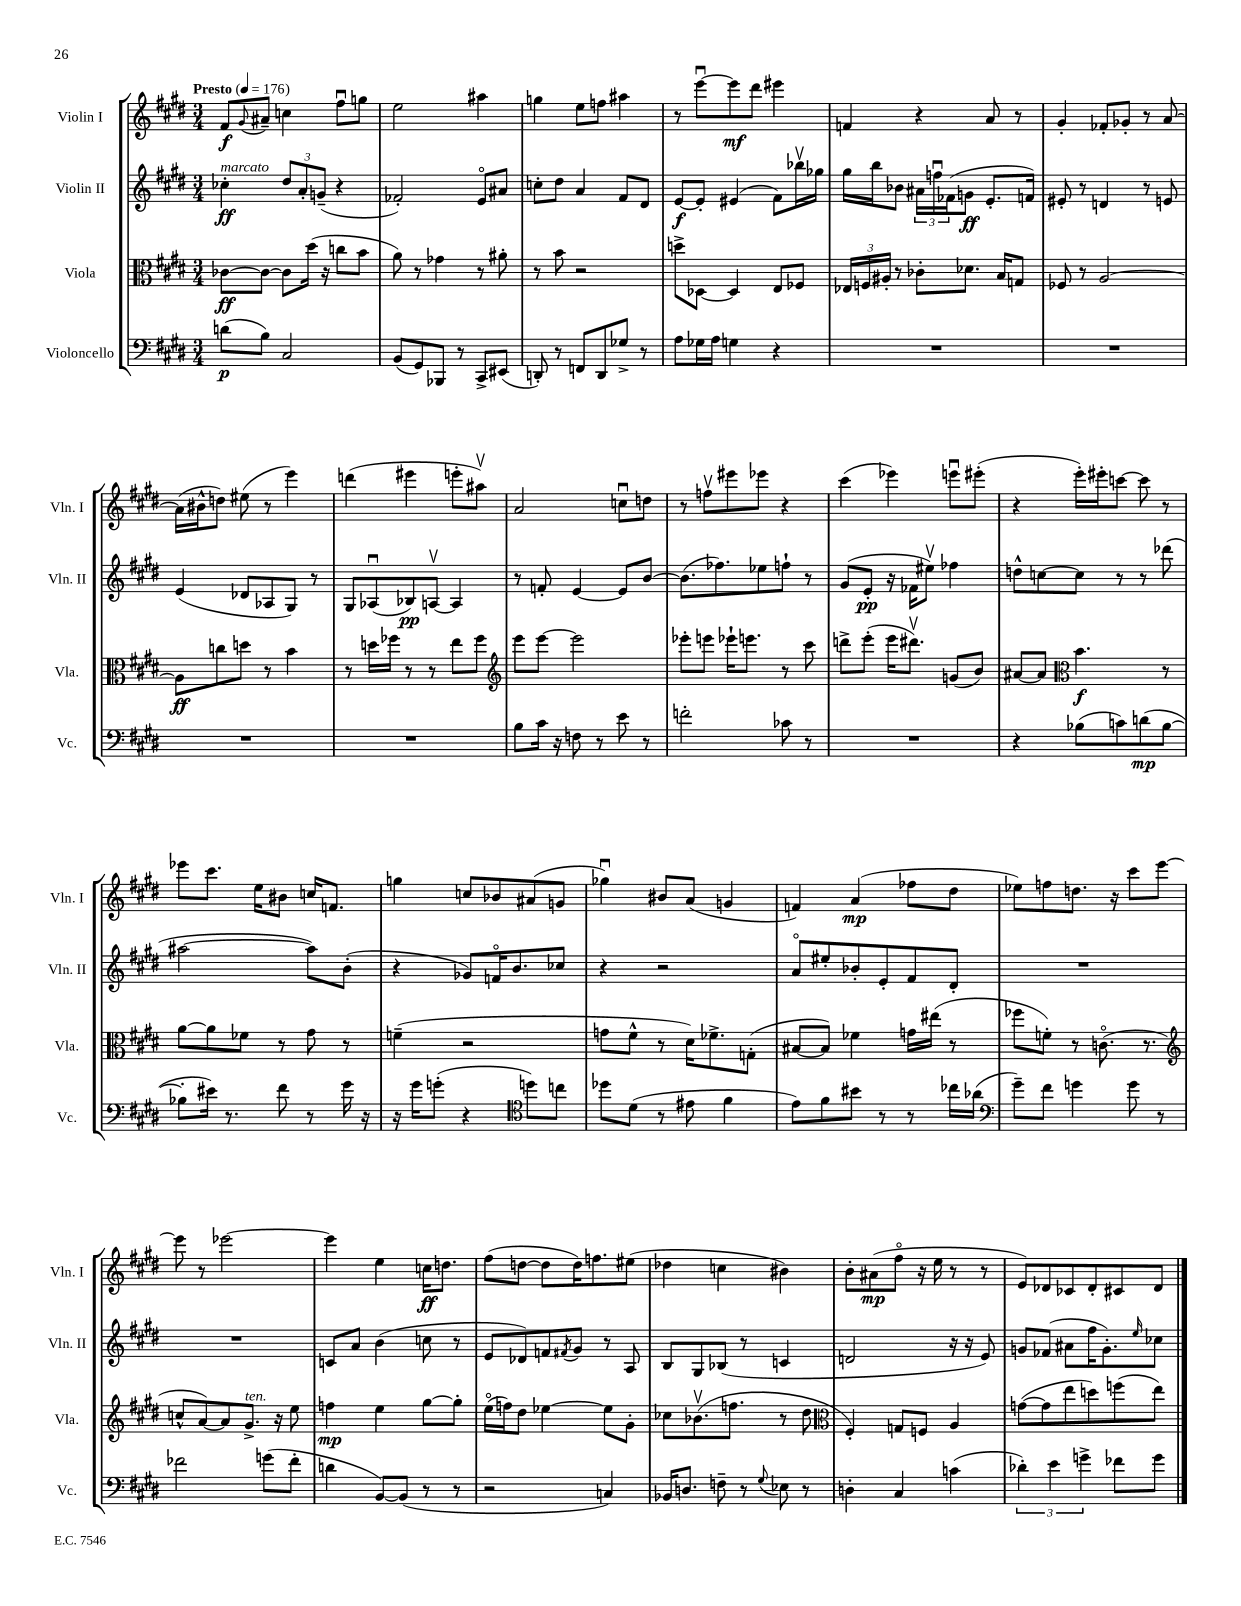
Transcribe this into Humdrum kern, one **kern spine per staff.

**kern	**dynam	**kern	**dynam	**kern	**dynam	**kern	**dynam
*part4	*part4	*part3	*part3	*part2	*part2	*part1	*part1
*staff4	*staff4	*staff3	*staff3	*staff2	*staff2	*staff1	*staff1
*I"Violoncello	*	*I"Viola	*	*I"Violin II	*	*I"Violin I	*
*I'Vc.	*	*I'Vla.	*	*I'Vln. II	*	*I'Vln. I	*
*clefF4	*	*clefC3	*	*clefG2	*	*clefG2	*
*k[f#c#g#d#]	*	*k[f#c#g#d#]	*	*k[f#c#g#d#]	*	*k[f#c#g#d#]	*
*M3/4	*	*M3/4	*	*M3/4	*	*M3/4	*
*MM176	*	*MM176	*	*MM176	*	*MM176	*
=1	=1	=1	=1	=1	=1	=1	=1
!	!	!	!	!	!	!LO:TX:a:B:t=Presto	!
!	!	!	!	!LO:TX:a:i:t=marcato	!	!	!
(8dn\L	p	[8c-X\L	ff	4cc-X'\	ff	8f#/L	f
.	.	.	.	.	.	8qqg#/	.
8B\J)	.	8c-\J_	.	.	.	8a#X~/J	.
2C#/	.	8c-\L]	.	12dd#/L	.	4ccn\	.
.	.	.	.	12a'/	.	.	.
.	.	(16dd#\Jk	.	.	.	.	.
.	.	.	.	(12gn~/J	.	.	.
.	.	16r	.	.	.	.	.
.	.	8ccn\L	.	4r	.	8ff#u\L	.
.	.	8b\J	.	.	.	8ggn\J	.
=2	=2	=2	=2	=2	=2	=2	=2
(8BB/L	.	8a\)	.	2f-X'/)	.	2ee\	.
8GG#/)	.	8r	.	.	.	.	.
8BBB-X/J	.	4g-X\	.	.	.	.	.
8r	.	.	.	.	.	.	.
8CC#^/L	.	8r	.	8e/L	.	4aa#X\	.
(8EE#X/J	.	8a#X'\	.	8a#X/J	.	.	.
=3	=3	=3	=3	=3	=3	=3	=3
8DDn'/)	.	8r	.	8ccn'\L	.	4ggn\	.
8r	.	8b\	.	8dd#\J	.	.	.
8FFn/L	.	2r	.	4a/	.	8ee\L	.
8DD/	.	.	.	.	.	8ffn\J	.
8G-X^/J	.	.	.	8f#/L	.	4aa#X\	.
8r	.	.	.	8d#/J	.	.	.
=4	=4	=4	=4	=4	=4	=4	=4
8A\L	.	8ddn^\L	.	[8e/L	f	8r	.
16G-X\L	.	[8D-X\J	.	8e'/J]	.	[8eeeu\L	.
16A\JJ	.	.	.	.	.	.	.
4Gn\	.	4D-/]	.	(4e#X/	.	8eee\]	mf
.	.	.	.	.	.	8ddd#\J	.
4r	.	8E/L	.	8f#\L)	.	4eee#X\	.
.	.	8F-X/J	.	16bb-Xv\L	.	.	.
.	.	.	.	16gg-X\JJ	.	.	.
=5	=5	=5	=5	=5	=5	=5	=5
2.r	.	24E-X/LL	.	16gg#\LL	.	4fn/	.
.	.	24Fn/	.	.	.	.	.
.	.	.	.	16bb\J	.	.	.
.	.	24A#X'/JJ	.	.	.	.	.
.	.	8r	.	8b-X\J	.	.	.
.	.	8c-X'\L	.	24a#X\LL	.	4r	.
.	.	.	.	24ffnu\	.	.	.
.	.	.	.	(24f-X\J	.	.	.
.	.	8.d-X\J	.	8gn\J	ff	.	.
.	.	.	.	8.e'/L	.	8a/	.
.	.	16B/KL	.	.	.	.	.
.	.	8Gn/J	.	.	.	8r	.
.	.	.	.	16fn/Jk)	.	.	.
=6	=6	=6	=6	=6	=6	=6	=6
2.r	.	8F-X/	.	8e#X'/	.	4g#'/	.
.	.	8r	.	8r	.	.	.
.	.	[2A/	.	4dn/	.	8f-X'/L	.
.	.	.	.	.	.	8g-X'/J	.
.	.	.	.	8r	.	8r	.
.	.	.	.	8en/	.	[8a/	.
!!LO:LB:g=z
=7	=7	=7	=7	=7	=7	=7	=7
2.r	.	8A\L]	ff	(4e/	.	(16a\LL]	.
.	.	.	.	.	.	16b#X^^\J	.
.	.	8ccn\	.	.	.	8ddn\J)	.
.	.	8ddn\J	.	8d-X/L	.	(8ee#X\	.
.	.	8r	.	8A-X/	.	8r	.
.	.	4b\	.	8G#/J)	.	4eee\)	.
.	.	.	.	8r	.	.	.
=8	=8	=8	=8	=8	=8	=8	=8
2.r	.	8r	.	8G#/L	.	(4dddn\	.
.	.	16ddn\LL	.	(8A-Xu/	.	.	.
.	.	16ff-X\JJ	.	.	.	.	.
.	.	8r	.	8B-X/)	pp	4eee#X\	.
.	.	8r	.	[8Anv/J	.	.	.
.	.	8ee\L	.	4A/]	.	8eeen'\L	.
.	.	8ff-\J	.	.	.	8aa#Xv\J)	.
=9	=9	=9	=9	=9	=9	=9	=9
*	*	*clefG2	*	*	*	*	*
8B\L	.	8eee\L	.	8r	.	2a/	.
16c#\Jk	.	[8eee\J	.	8fn'/	.	.	.
16r	.	.	.	.	.	.	.
8Fn\	.	2eee\]	.	[4e/	.	.	.
8r	.	.	.	.	.	.	.
8e\	.	.	.	8e/L]	.	8ccnu\L	.
8r	.	.	.	[8b/J	.	8ddn\J	.
=10	=10	=10	=10	=10	=10	=10	=10
2fn'\	.	8eee-X'\L	.	(8.b\L]	.	8r	.
.	.	8eeen\J	.	.	.	8ffnv\L	.
.	.	.	.	8.ff-X\)	.	.	.
.	.	16eee-X`\KL	.	.	.	8eee#X\	.
.	.	8.eeen\J	.	.	.	.	.
.	.	.	.	8ee-X\	.	8eee-X\J	.
8c-X\	.	8r	.	8ffn`\J	.	4r	.
8r	.	8ccc#\	.	8r	.	.	.
=11	=11	=11	=11	=11	=11	=11	=11
2.r	.	8dddn^\L	.	(8g#/L	.	(4ccc#\	.
.	.	(8eee'\J	.	8e'/J	pp	.	.
.	.	16eee\KL	.	16r	.	4eee-X\)	.
.	.	8.ddd#Xv\J)	.	16f-X\KL	.	.	.
.	.	.	.	8ee#Xv\J)	.	.	.
.	.	(8gn/L	.	4ff-X\	.	8eeenu\L	.
.	.	8b/J)	.	.	.	(8eee#X'\J	.
=12	=12	=12	=12	=12	=12	=12	=12
4r	.	[8a#X/L	.	8ddn^^\L	.	4r	.
.	.	8a#/J]	.	[8ccn\	.	.	.
*	*	*clefC3	*	*	*	*	*
(8B-X\L	.	4.b\	f	8cc\J]	.	16eee'\LL)	.
.	.	.	.	.	.	16eee#X'\J	.
8cn\)	.	.	.	8r	.	[8cccn\J	.
(8dn\	mp	.	.	8r	.	8ccc\]	.
[8B-\J	.	8r	.	(8ddd-X\	.	8r	.
!!LO:LB:g=z
=13	=13	=13	=13	=13	=13	=13	=13
8B-X'\L]	.	[8a\L	.	[2aa#X\	.	8eee-X\L	.
16e#X\Jk)	.	8a\]	.	.	.	8.ccc#\J	.
8.r	.	.	.	.	.	.	.
.	.	8f-X\J	.	.	.	.	.
.	.	.	.	.	.	16ee\KL	.
8f#\	.	8r	.	.	.	8b#X\J	.
8r	.	8g#\	.	8aa#\L])	.	16ccn/KL	.
.	.	.	.	.	.	8.fn/J	.
16g#\	.	8r	.	(8b'\J	.	.	.
16r	.	.	.	.	.	.	.
=14	=14	=14	=14	=14	=14	=14	=14
16r	.	(4fn~\	.	4r	.	4ggn\	.
16g#\KL	.	.	.	.	.	.	.
(8gn'\J	.	.	.	.	.	.	.
4r	.	2r	.	8g-X/L)	.	8ccn/L	.
.	.	.	.	16fn/K	.	8b-X/	.
.	.	.	.	8.b/	.	.	.
*clefC4	*	*	*	*	*	*	*
8ddn\L)	.	.	.	.	.	(8a#X/	.
8ccn\J	.	.	.	8cc-X/J	.	8gn/J	.
=15	=15	=15	=15	=15	=15	=15	=15
8dd-X\L	.	8gn\L	.	4r	.	4gg-Xu\)	.
(8d#\J	.	8f#^^\J	.	.	.	.	.
8r	.	8r	.	2r	.	8b#X/L	.
8e#X\	.	16d#\KL)	.	.	.	(8a/J	.
.	.	8.f-X^\	.	.	.	.	.
4f#\	.	.	.	.	.	4gn/	.
.	.	(8Gn'\J	.	.	.	.	.
=16	=16	=16	=16	=16	=16	=16	=16
8e\L)	.	[8B#X/L	.	8a/L	.	4fn/)	.
8f#\	.	8B#/J])	.	8ee#X'/	.	.	.
8b#X\J	.	4f-X\	.	8b-X'/	.	(4a/	mp
8r	.	.	.	8e'/	.	.	.
8r	.	16gn\LL	.	8f#/	.	8ff-X\L	.
.	.	(16ee#X\JJ	.	.	.	.	.
16cc-X\LL	.	8r	.	8d#'/J	.	8dd#\J	.
(16a-X\JJ	.	.	.	.	.	.	.
=17	=17	=17	=17	=17	=17	=17	=17
*clefF4	*	*	*	*	*	*	*
8g#~\L)	.	8ff-X\L	.	2.r	.	8ee-X\L)	.
8f#\J	.	8fn'\J)	.	.	.	8ffn\	.
4gn\	.	8r	.	.	.	8.ddn\J	.
.	.	(8.cn\	.	.	.	.	.
.	.	.	.	.	.	16r	.
8g\	.	.	.	.	.	8ccc#\L	.
.	.	8.r	.	.	.	.	.
8r	.	.	.	.	.	[8eee\J	.
!!LO:LB:g=z
=18	=18	=18	=18	=18	=18	=18	=18
*	*	*clefG2	*	*	*	*	*
2f-X\	.	8ccn^^/L	.	2.r	.	8eee\]	.
.	.	[8a/)	.	.	.	8r	.
.	.	8a/]	.	.	.	[2eee-X\	.
!	!	!LO:TX:a:i:t=ten.	!	!	!	!	!
.	.	8.g#^/J	.	.	.	.	.
(8gn\L	.	.	.	.	.	.	.
.	.	16r	.	.	.	.	.
8f-'\J	.	8ee\	.	.	.	.	.
=19	=19	=19	=19	=19	=19	=19	=19
4dn\	.	4ffn\	mp	8cn/L	.	4eee-\]	.
.	.	.	.	8a/J	.	.	.
[8BB/L)	.	4ee\	.	(4b\	.	4ee\	.
(8BB/J]	.	.	.	.	.	.	.
8r	.	[8gg#\L	.	8ccn\	.	16ccn\KL	ff
.	.	.	.	.	.	8.ddn\J	.
8r	.	8gg#'\J]	.	8r	.	.	.
=20	=20	=20	=20	=20	=20	=20	=20
2r	.	(16ee\LL	.	8e/L	.	(8ff#\L	.
.	.	16ffn\J)	.	.	.	.	.
.	.	8dd#\J	.	8d-X/)	.	[8ddn\J	.
.	.	[4ee-X\	.	8fn/	.	8dd\L]	.
.	.	.	.	8qf#X/	.	.	.
.	.	.	.	8g#/J	.	16dd\K)	.
.	.	.	.	.	.	8.ffn\	.
4Cn/)	.	8ee-\L]	.	8r	.	.	.
.	.	8g#'\J	.	8A/	.	(8ee#X\J	.
=21	=21	=21	=21	=21	=21	=21	=21
16BB-X/KL	.	8cc-X\L	.	8B/L	.	4dd-X\	.
8.Dn/J	.	.	.	.	.	.	.
.	.	(8.b-Xv\	.	8G#/	.	.	.
8Fn~\	.	.	.	(8B-X/J	.	4ccn\	.
.	.	8.ffn\J	.	.	.	.	.
8r	.	.	.	8r	.	.	.
8qqG#/	.	.	.	.	.	.	.
8E-X\	.	8r	.	4cn/	.	4b#X\)	.
8r	.	8dd#\	.	.	.	.	.
=22	=22	=22	=22	=22	=22	=22	=22
*	*	*clefC3	*	*	*	*	*
4Dn'\	.	4F#'/)	.	2dn/	.	8b'\L	.
.	.	.	.	.	.	(8a#X\	mp
4C#/	.	8Gn/L	.	.	.	8ff#\J	.
.	.	8Fn/J	.	.	.	16r	.
.	.	.	.	.	.	16ee\	.
(4cn\	.	4A/	.	16r	.	8r	.
.	.	.	.	16r	.	.	.
.	.	.	.	8e/)	.	8r	.
=23	=23	=23	=23	=23	=23	=23	=23
6d-X'\)	.	([8gn\L	.	8gn/L	.	8e/L)	.
.	.	8g\]	.	(8f-X/J	.	8d-X/	.
6e\	.	.	.	.	.	.	.
.	.	8ee\	.	8a#X\L	.	8c-X/	.
6gn^\	.	.	.	.	.	.	.
.	.	8ddn\)	.	16ff#\K	.	8d-'/	.
.	.	.	.	8.g'\)	.	.	.
8f-X\L	.	(8ffn\	.	.	.	8c#X/	.
.	.	.	.	16qqee/	.	.	.
8g\J	.	8ee\J)	.	8cc-X\J	.	8d-/J	.
==	==	==	==	==	==	==	==
*-	*-	*-	*-	*-	*-	*-	*-
